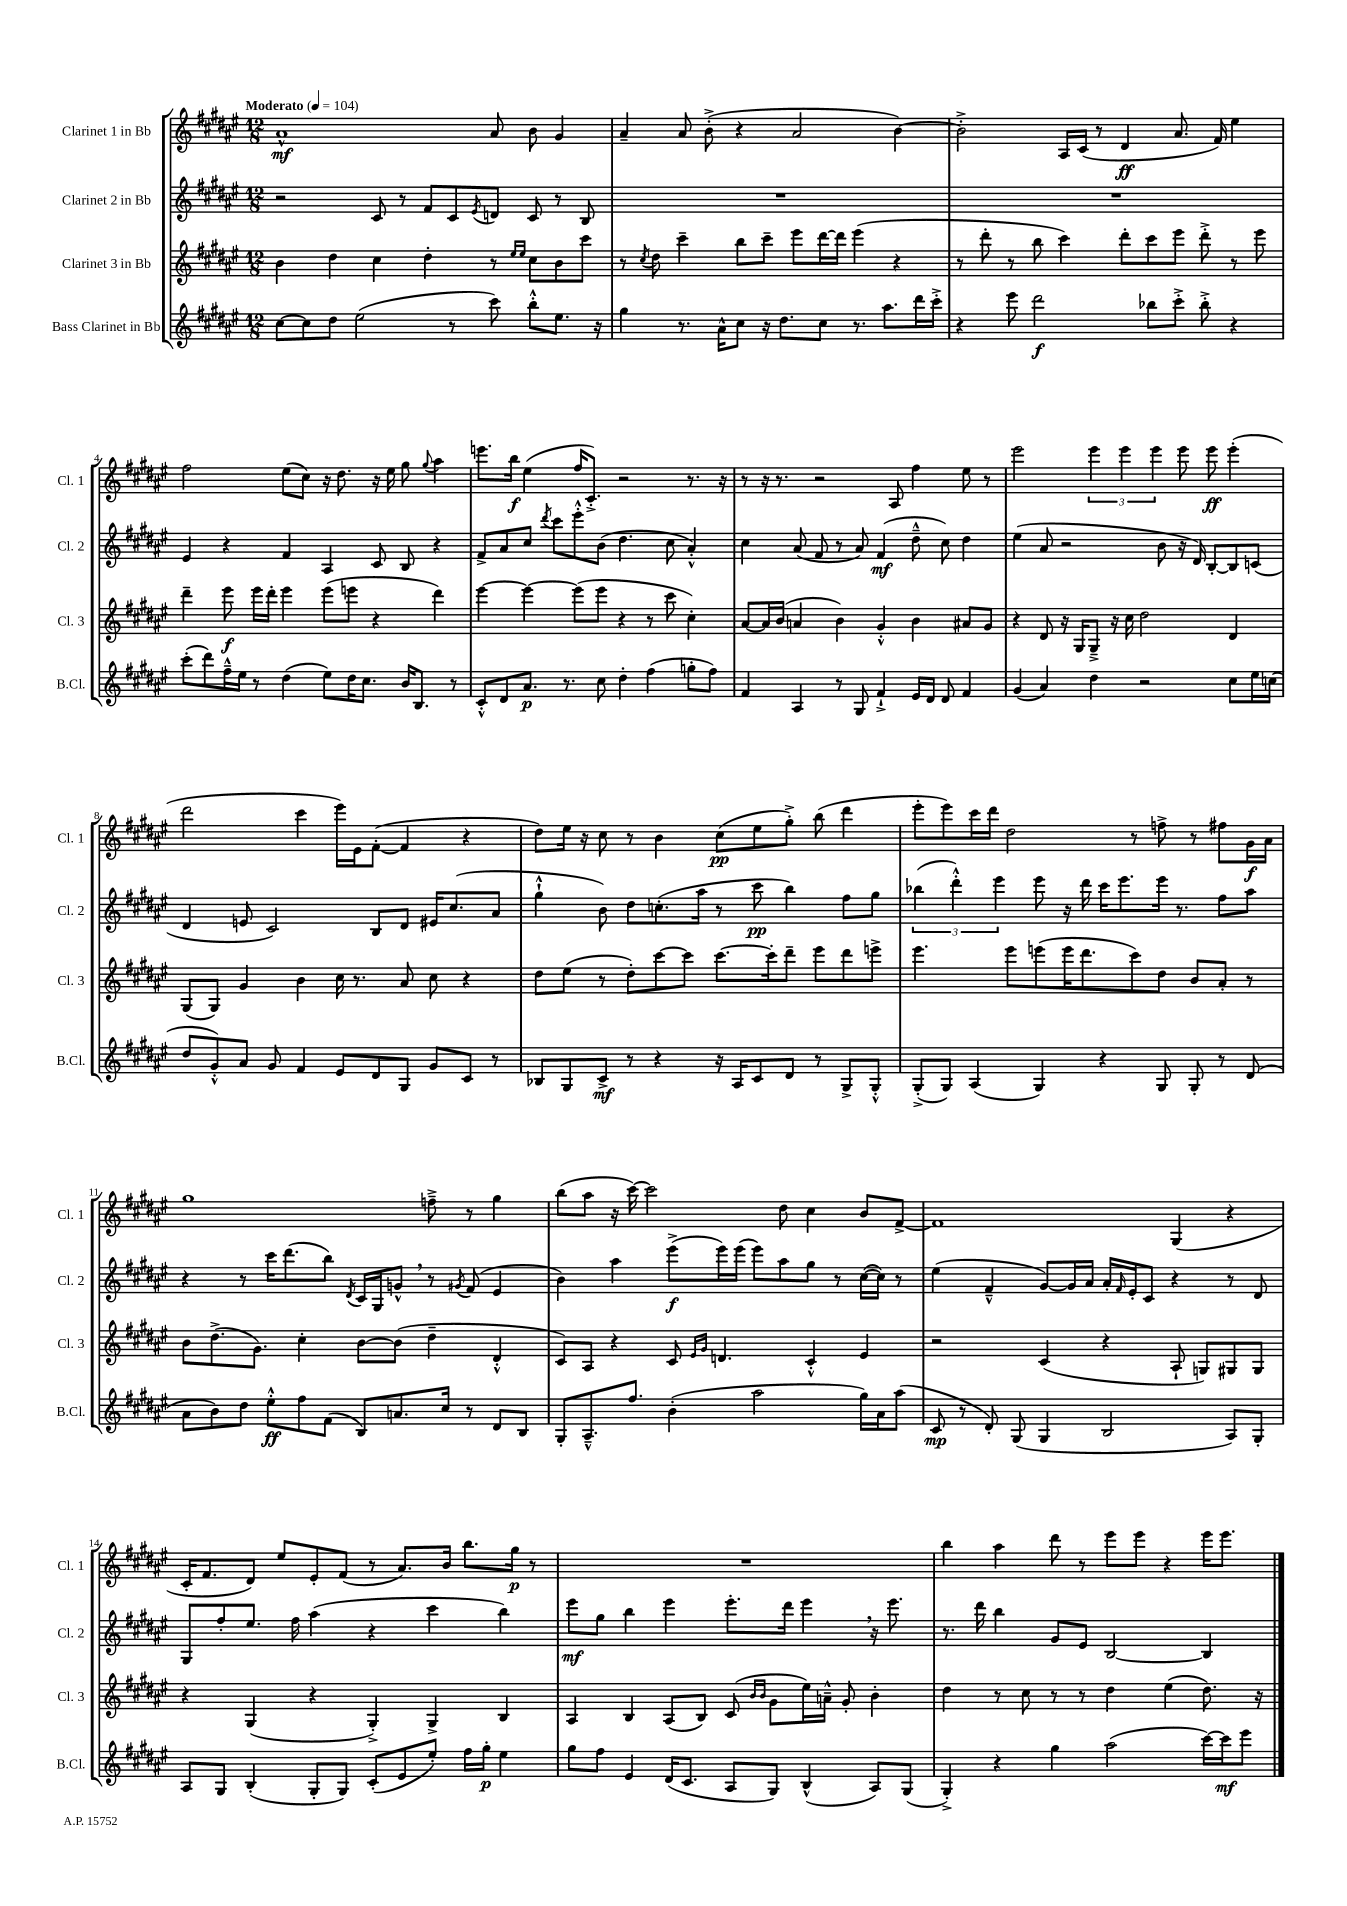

**kern	**kern	**kern	**kern
*staff4	*staff3	*staff2	*staff1
*clefG2	*clefG2	*clefG2	*clefG2
*k[f#c#g#d#a#e#]	*k[f#c#g#d#a#e#]	*k[f#c#g#d#a#e#]	*k[f#c#g#d#a#e#]
*M12/8	*M12/8	*M12/8	*M12/8
*MM104	*MM104	*MM104	*MM104
[8cc#	4b	2r	1a#^^
8cc#]	.	.	.
8dd#	4dd#	.	.
(2ee#	.	.	.
.	4cc#	8c#	.
.	.	8r	.
.	4dd#'	8f#	.
8r	.	8c#	.
.	.	8qe#	.
8ccc#)	8r	8d	8a#
.	16qqee#	.	.
.	16qqee#	.	.
8bb'^^	8cc#	8c#	8b
8.ee#	8b	8r	4g#
.	8ccc#	8B	.
16r	.	.	.
=	=	=	=
4gg#	8r	1.r	4a#~
.	8qcc#	.	.
.	8dd#	.	.
8.r	4ccc#~	.	8a#
.	.	.	(8b'^
16a#^^	.	.	.
8cc#	8bb	.	4r
16r	8ccc#~	.	.
8.dd#	.	.	.
.	8eee#	.	2a#
8cc#	[16ddd#	.	.
.	16ddd#]	.	.
8.r	(4eee#	.	.
8.aa#	.	.	.
.	4r	.	[4b)
16ddd#	.	.	.
16ccc#'^	.	.	.
=	=	=	=
4r	8r	1.r	2b'^]
.	8ddd#'	.	.
8eee#	8r	.	.
2ddd#	8bb	.	.
.	4ccc#)	.	16A#
.	.	.	(16c#
.	.	.	8r
.	8ddd#'	.	4d#
8bb-	8ccc#	.	.
8ccc#'^	8eee#	.	8.a#
8bb-'^	8ddd#'^	.	.
.	.	.	16f#)
4r	8r	.	4ee#
.	8eee#	.	.
=	=	=	=
(8ccc#'	4ddd#~	4e#	2ff#
8ddd#)	.	.	.
16ff#~^^	8eee#	4r	.
16ee#	.	.	.
8r	16eee#	.	.
.	16ddd#'	.	.
(4dd#	4eee#	4f#	(8ee#
.	.	.	8cc#)
8ee#)	(8eee#	4A#	16r
.	.	.	8.dd#
16dd#	8eee	.	.
8.cc#	.	.	.
.	4r	8c#	16r
.	.	.	16ee#
16b	.	8B	8gg#
8.B	.	.	.
.	.	.	8qqgg#
.	4ddd#)	4r	4aa#
8r	.	.	.
=	=	=	=
8c#'^^	[4eee#	8f#^	8.eee
8d#	.	8a#	.
.	.	.	16bb
8.a#	4eee#_	8cc#	(4ee#
.	.	8qddd#	.
.	.	8ccc#	.
8.r	.	.	.
.	(8eee#]	8eee#'^^	16ff#
.	.	.	8.c#'^)
8cc#	8eee#	(8b	.
4dd#'	4r	4.dd#	2r
(4ff#	8r	.	.
.	8ccc#	8cc#	.
8gg'	4cc#')	4a#'^^)	8.r
8ff#)	.	.	.
.	.	.	16r
=	=	=	=
4f#	[8a#	4cc#	8r
.	16a#]	.	16r
.	(16b	.	8.r
4A#	4a	(8a#	.
.	.	8f#	2r
8r	4b)	8r	.
8G#	.	8a#)	.
4f#`^	4g#'^^	(4f#	.
.	.	.	8A#
16e#	4b	8dd#~^^	4ff#
16d#	.	.	.
8d#	.	8cc#)	.
4f#	8a#	4dd#	8ee#
.	8g#	.	8r
=	=	=	=
(4g#	4r	(4ee#	2eee#
4a#)	8d#	8a#	.
.	16r	2r	.
.	16G#	.	.
4dd#	8G#~^	.	6eee#
.	16r	.	.
.	.	.	6eee#
.	16cc#	.	.
2r	2dd#	.	.
.	.	.	6eee#
.	.	8b	.
.	.	16r	8eee#
.	.	16d#)	.
.	.	[8B'	8eee#
8cc#	4d#	8B]	(4eee#'
16ee#	.	(8c	.
(16cc	.	.	.
=	=	=	=
8dd#	(8G#	4d#	2ddd#
8g#'^^)	8G#)	.	.
8a#	4g#	8e	.
8g#	.	2c#)	.
4f#	4b	.	4ccc#
8e#	16cc#	.	16eee#)
.	8.r	.	16e#
8d#	.	8B	([8f#'
8G#	8a#	8d#	4f#]
8g#	8cc#	16e#	.
.	.	(8.cc#	.
8c#	4r	.	4r
8r	.	8a#	.
=	=	=	=
8B-	8dd#	4gg#`^^	8dd#)
8G#	(8ee#	.	16ee#
.	.	.	16r
8c#^	8r	8b)	8cc#
8r	8dd#')	8dd#	8r
4r	[8ccc#	(8.cc'	4b
.	8ccc#]	.	.
.	.	16aa#	.
16r	[8.ccc#	8r	(8cc#
16A#	.	.	.
8c#	.	8ccc#	8ee#
.	16ccc#']	.	.
8d#	8ddd#~	4bb)	8gg#'^)
8r	8eee#	.	(8bb
8G#^	8ddd#	8ff#	4ddd#
8G#'^^	8eee^	8gg#	.
=	=	=	=
(8G#'^	4.eee#	(6bb-	8eee#'
8G#)	.	.	8eee#)
.	.	6ddd#'^^)	.
(4A#	.	.	16ccc#
.	.	.	16ddd#
.	.	6eee#	.
.	8eee#	.	2dd#
4G#)	(8eee	8eee#	.
.	16eee	16r	.
.	8.ddd#	16ddd#	.
4r	.	16ccc#	.
.	.	8.eee#	.
.	8ccc#)	.	8r
8G#	8dd#	16eee#	8ff^
.	.	8.r	.
8G#'	8b	.	8r
8r	8a#'	8ff#	8ff#
(8d#	8r	8aa#	16g#
.	.	.	16a#
=	=	=	=
8a#	8b	4r	1gg#
8b)	(8.dd#^	.	.
8dd#	.	8r	.
.	8.g#)	.	.
8ee#'^^	.	16ccc#	.
.	.	(8.ddd#	.
8ff#	4cc#'	.	.
(8f#	.	8bb)	.
.	.	8qd#	.
8B)	[8b	16c#	.
.	.	16G#	.
8.a	(8b]	8g^^	.
.	4dd#~	8r	8ff~^
16cc#	.	.	.
.	.	8qg#	.
8r	.	(8f#	8r
8d#	4d#'^^	4e#	4gg#
8B	.	.	.
=	=	=	=
8G#'	8c#)	4b)	(8bb
8.A#~^^	8A#	.	8aa#
.	4r	4aa#	16r
8.ff#	.	.	[16ccc#)
.	.	.	2ccc#]
(4b'	8c#	(8eee#^	.
.	16qqe#	.	.
.	16qqg#	.	.
.	4.d	16eee#)	.
.	.	(16eee#	.
2aa#	.	8eee#)	.
.	.	8aa#	8dd#
.	4c#'^^	8gg#	4cc#
.	.	8r	.
16gg#)	4e#	([16cc#	8b
16a#	.	16cc#])	.
(8aa#	.	8r	[8f#^
=	=	=	=
8c#	2r	(4ee#	1f#]
8r	.	.	.
8d#')	.	4f#~^^	.
(8G#	.	.	.
4G#	(4c#	[8g#)	.
.	.	16g#]	.
.	.	16a#	.
2B	4r	16a#'	.
.	.	16qqf#	.
.	.	16e#'	.
.	.	8c#	.
.	8A#`	4r	(4G#
.	8G)	.	.
8A#)	8G#	8r	4r
8G#'	8G#	8d#	.
=	=	=	=
8A#	4r	8G#	16c#'
.	.	.	8.f#
8G#	.	8ff#'	.
(4B'	(4G#	8.ee#	8d#)
.	.	.	8ee#
.	.	16ff#	.
8G#'	4r	(4aa#	8e#'
8G#)	.	.	(8f#
(8c#'	4G#'^)	4r	8r
8e#	.	.	8.a#)
8ee#')	4G#^	4ccc#	.
.	.	.	16b
16ff#	.	.	8.bb
16gg#'	.	.	.
4ee#	4B	4bb)	.
.	.	.	16gg#
.	.	.	8r
=	=	=	=
8gg#	4A#	8eee#	1.r
8ff#	.	8gg#	.
4e#	4B	4bb	.
(16d#	(8A#	4eee#	.
8.c#	.	.	.
.	8B)	.	.
8A#	(8c#	8.eee#'	.
.	16qqb	.	.
.	16qqb	.	.
8G#)	8g#	.	.
.	.	16ddd#	.
(4B^^	16ee#)	4eee#	.
.	16a~^^	.	.
.	8g#'	.	.
8A#)	4b'	16r	.
.	.	8.eee#	.
(8G#	.	.	.
=	=	=	=
4G#'^)	4dd#	8.r	4bb
.	.	16ddd#	.
4r	8r	4bb	4aa#
.	8cc#	.	.
4gg#	8r	8g#	8ddd#
.	8r	8e#	8r
(2aa#	4dd#	[2B	8eee#
.	.	.	8eee#
.	(4ee#	.	4r
[16ccc#)	8.dd#)	4B]	16eee#
16ccc#]	.	.	8.eee#
8eee#	.	.	.
.	16r	.	.
==	==	==	==
*-	*-	*-	*-
